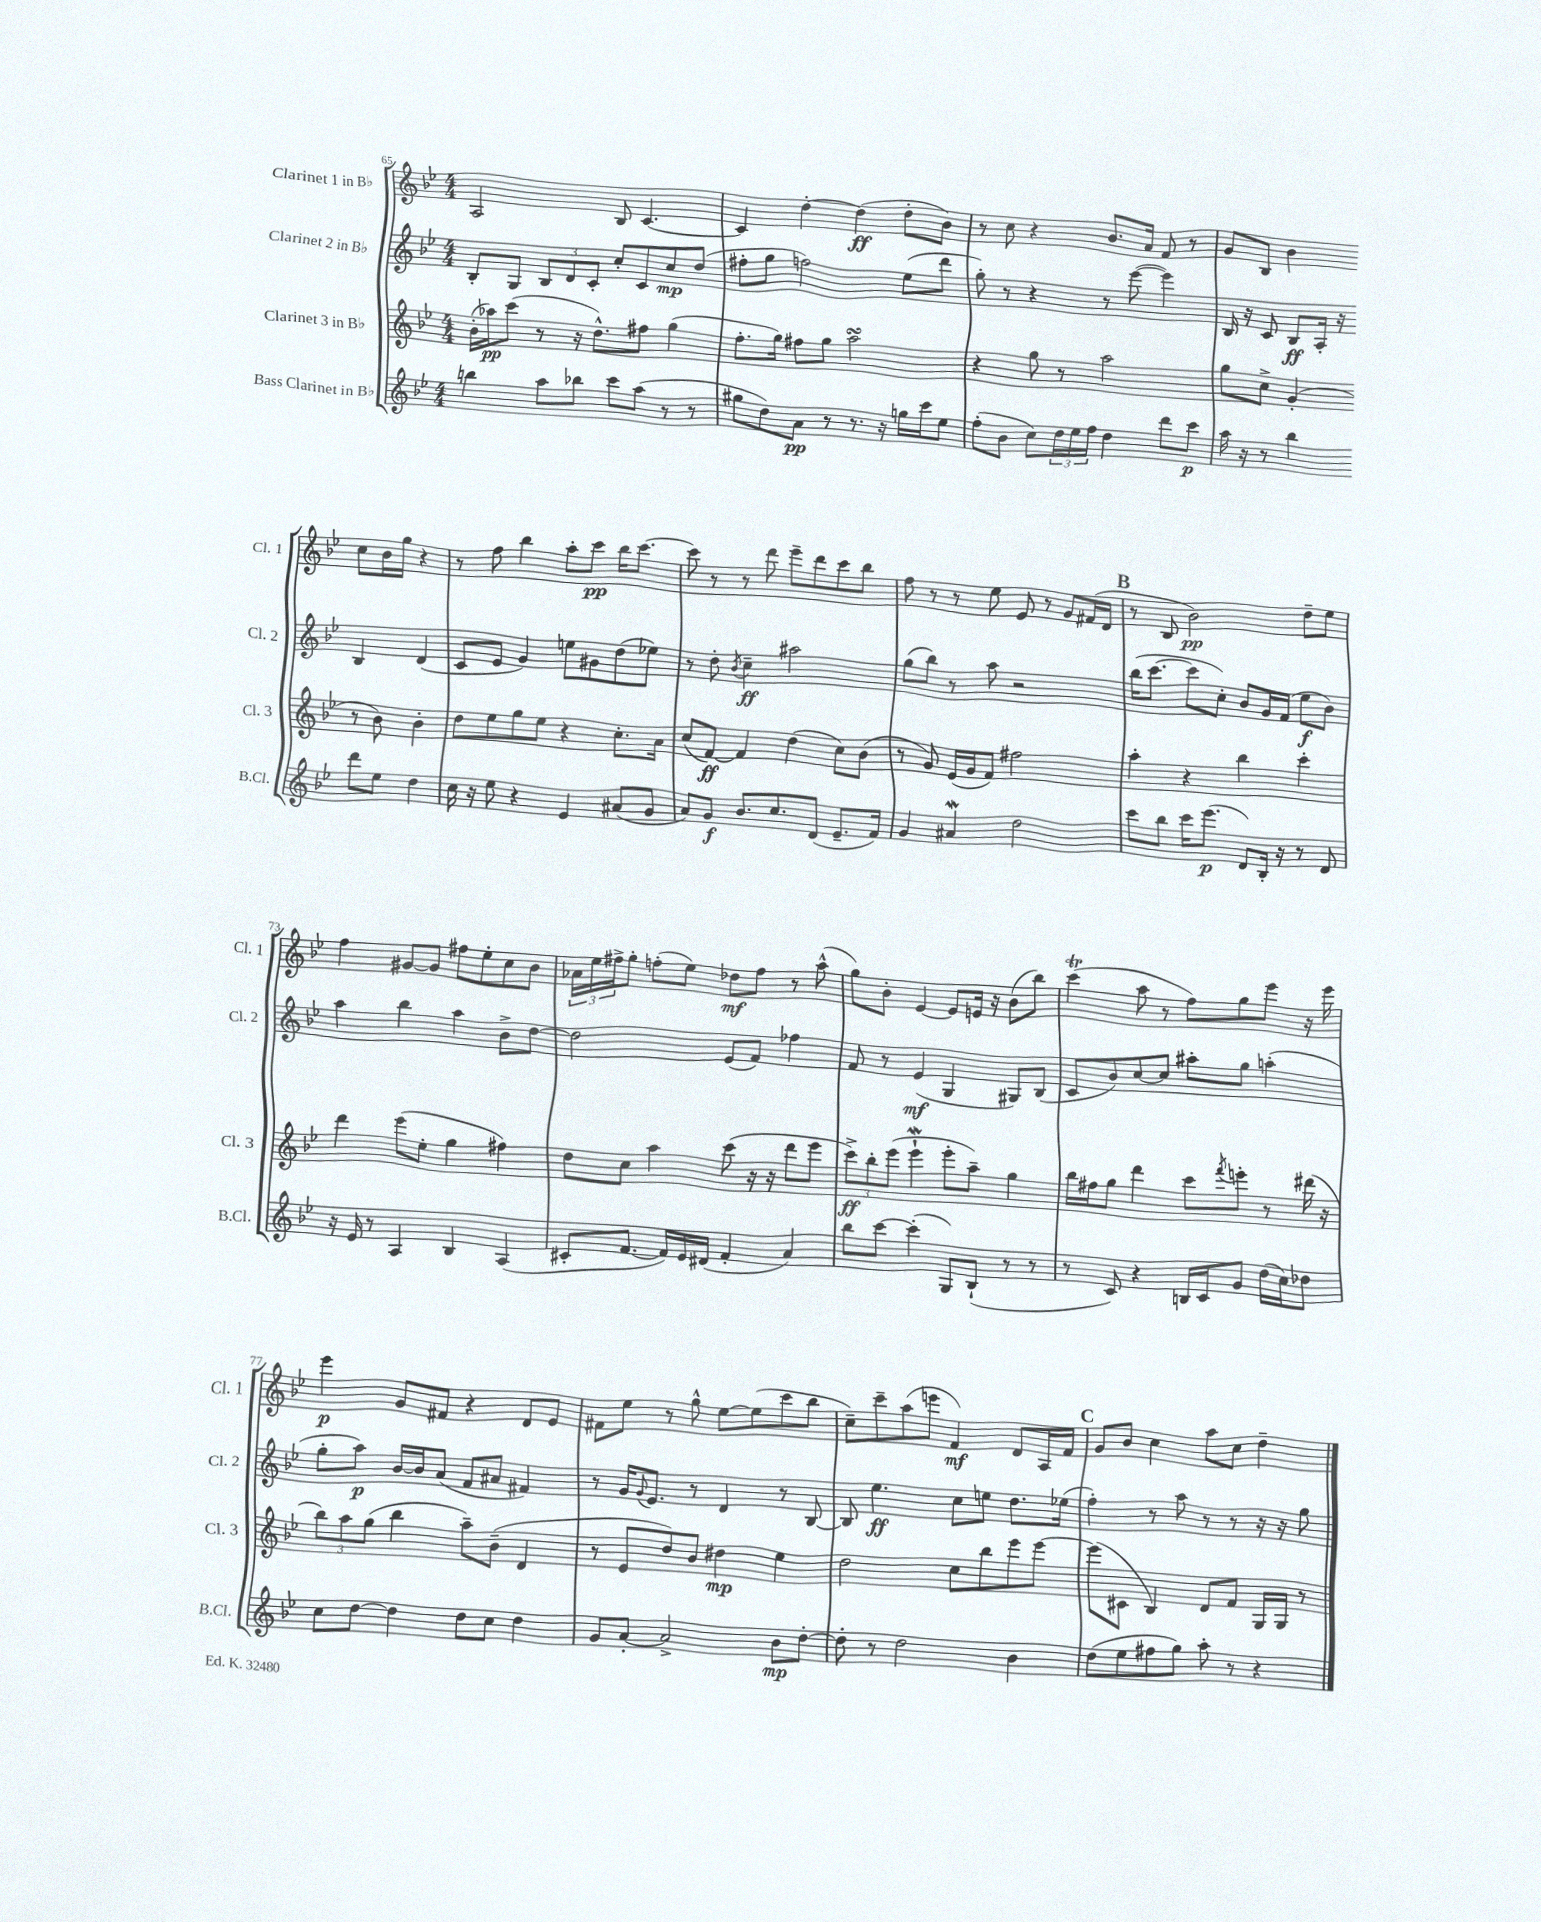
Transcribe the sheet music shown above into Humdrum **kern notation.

**kern	**kern	**kern	**kern
*staff4	*staff3	*staff2	*staff1
*clefG2	*clefG2	*clefG2	*clefG2
*k[b-e-]	*k[b-e-]	*k[b-e-]	*k[b-e-]
*M4/4	*M4/4	*M4/4	*M4/4
4bb	(16b-'	8B-'	2A
.	16aa-)	.	.
.	(8ccc	8G	.
8aa	8r	12B-	.
.	.	12d	.
8bb-	16r	.	.
.	.	12c'	.
.	8.dd^^)	.	.
8ccc	.	8cc'	8B-
(8aa	8ff#	8c	[4.c
8r	(4gg	8cc	.
8r	.	(8dd	.
=	=	=	=
8gg#	8.ff'	8ff#'	4c]
8dd)	.	8gg	.
.	16gg)	.	.
8a	8ff#	2ff)	[4dd'
8r	8gg	.	.
8.r	2aa	.	(4dd]
16r	.	.	.
16gg	.	(8ee-	8dd'
16ccc	.	.	.
8ee-	.	8ddd	8b-)
=	=	=	=
(8ff'	4r	8gg')	8r
8b-	.	8r	8cc
8cc)	8gg	4r	4r
24dd	8r	.	.
24ee-	.	.	.
24ff	.	.	.
4dd	2aa	8r	8.b-
.	.	([8eee-	.
.	.	.	16a
8ddd	.	4eee-])	8f
8ccc	.	.	8r
=	=	=	=
16aa	8gg	16B-	8g
16r	.	16r	.
8r	8cc^	8c	8B-
4bb-	(4g'	8B-	4b-
.	.	16A'	.
.	.	16r	.
8ddd	8r	4B-	8cc
8ee-	8b-)	.	16b-
.	.	.	16gg
4dd	4b-'	(4d	4r
=	=	=	=
16cc	8dd	8c	8r
16r	.	.	.
8ee-	8ee-	8e-	8ff
4r	8gg	4g)	4bb-
.	8ee-	.	.
4e-	4r	8ee	8aa'
.	.	8g#	8ccc
(8a#	8.cc'	(8dd	16bb-
.	.	.	[8.ccc
8g	.	8ee-)	.
.	16a	.	.
=	=	=	=
8a)	(8cc	8r	8ccc]
8g	[8f)	8dd'	8r
.	.	8qb-	.
8.b-	4f]	4cc~	8r
.	.	.	8ddd
8.cc	.	.	.
.	(4dd	2aa#	8eee-~
(8d	.	.	8ddd
8.e-~	8cc)	.	8ccc
.	(8b-	.	8bb-
16f)	.	.	.
=	=	=	=
4g	8r	(8gg	8ff
.	8g)	8bb-)	8r
4a#	(16e-	8r	8r
.	16g	.	.
.	8f)	8aa	8ee-
2dd	2ff#	2r	8e-
.	.	.	8r
.	.	.	8g
.	.	.	(16f#
.	.	.	16d
=	=	=	=
8ccc	4aa'	(16bb-	8r
.	.	[8.ccc	.
8bb-	.	.	8B-
16ccc	4r	8ccc]	2b-)
(8.eee-	.	.	.
.	.	8cc')	.
8d)	4bb-	8b-	.
16B-'	.	16g	.
16r	.	(16f	.
8r	4ccc'	8ee-	8dd~
8d	.	8b-)	8ee-
=	=	=	=
16r	4ddd	4aa	4ff
16e-	.	.	.
8r	.	.	.
4A	(8eee-	4bb-	[8g#
.	8ee-'	.	8g#]
4B-	4gg	4aa	8ff#
.	.	.	8ee-'
(4A	4ff#)	8b-^	8cc
.	.	[8dd	8b-
=	=	=	=
8c#'	8dd	2dd]	24a-
.	.	.	24ee-
.	.	.	24ff#^
[8.f	8cc	.	8gg'
.	4aa	.	(8ff'
16f])	.	.	.
16e-	.	.	8ee-)
(16d#	.	.	.
4f'	(8ccc	(8e-	8dd-
.	16r	8f)	8ff
.	16r	.	.
4a)	8ddd	4ff-	8r
.	8eee-	.	(8aa^^
=	=	=	=
8bb-	12ccc^)	8f	8gg)
.	12bb-'	.	.
[8ccc	.	8r	8b-'
.	(12eee-	.	.
(4ccc']	4eee-`	(4e-	[4e-
8G)	8eee-'	4G	8e-]
(8B-`	8aa~)	.	16e
.	.	.	16r
8r	4gg	8G#)	(8b-
8r	.	(8B-	8bb-)
=	=	=	=
8r	16bb-	8c	(4ccc
.	16ff#	.	.
8c)	8gg	8b-)	.
4r	4ddd	[8cc	8aa
.	.	8cc]	8r
16B	8ccc	8aa#'	8ff)
16c	.	.	.
.	8qfff	.	.
8g	8eee'	8gg	8gg
(16dd	8r	(4aa'	8eee-
16cc)	.	.	.
8dd-	(16ddd#	.	16r
.	16r	.	16eee-
=	=	=	=
8cc	12bb-)	8gg'	4eee-
.	12aa	.	.
[8dd	.	8aa)	.
.	(12gg	.	.
4dd]	4bb-	[16b-	8g
.	.	16b-]	.
.	.	(8a	8f#
8dd	8aa~)	8f	4r
8cc	(8b-~	8a#	.
4dd	4d	4f#)	8d
.	.	.	8e-
=	=	=	=
8g	8r	8r	8f#
[8a'	8e-	16g	8ee-
.	.	8qqg	.
.	.	8.e-	.
2a^]	8dd)	.	8r
.	8b-	8r	8gg^^
.	4dd#	4d	[8ee-
.	.	.	(8ee-]
8b-	4ee-	8r	8ccc
[8dd'	.	[8B-	8bb-
=	=	=	=
8dd']	2dd	8B-]	8cc~)
8r	.	4.ee-	8ccc~
2dd	.	.	(8aa
.	.	.	8eee
.	8cc	8cc	4f)
.	8bb-	8ee	.
4b-	8eee-	8.dd	8d
.	[8eee-	.	16A
.	.	(16ee-	16f
=	=	=	=
(8dd	(8eee-]	4ff')	8g
8ee-	8c#	.	8b-
8ff#	4B-)	8r	4cc
8gg)	.	8aa	.
8aa'	8d	8r	8aa
8r	8f	8r	8cc
4r	16G	16r	4dd~
.	16G	16r	.
.	8r	8gg	.
==	==	==	==
*-	*-	*-	*-
